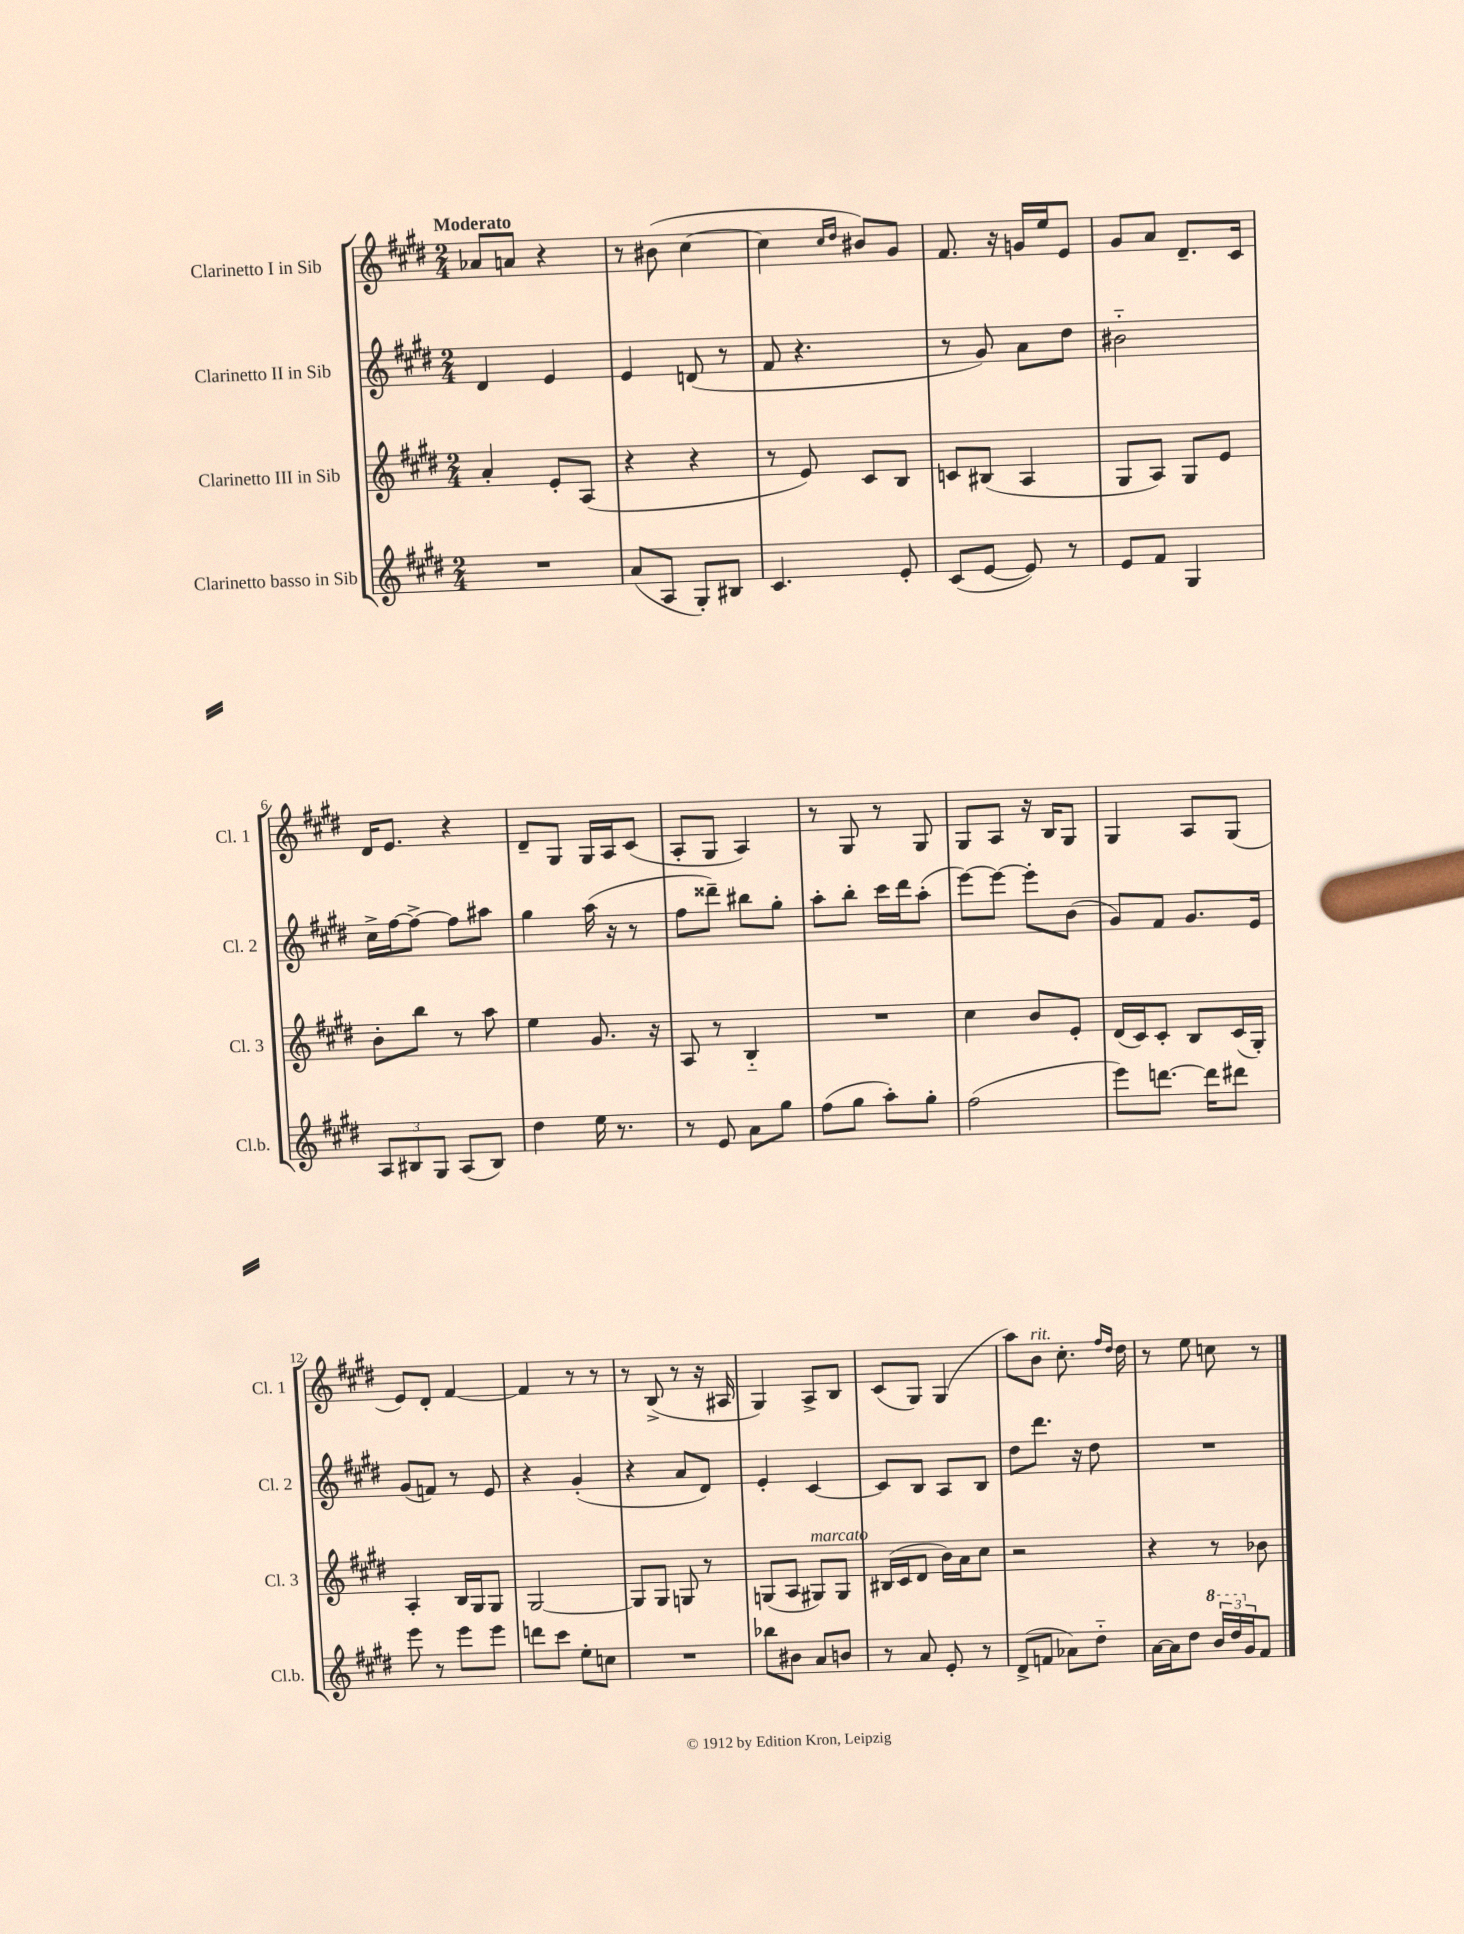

**kern	**kern	**kern	**kern
*part4	*part3	*part2	*part1
*staff4	*staff3	*staff2	*staff1
*I"Clarinetto basso in Sib	*I"Clarinetto III in Sib	*I"Clarinetto II in Sib	*I"Clarinetto I in Sib
*I'Cl.b.	*I'Cl. 3	*I'Cl. 2	*I'Cl. 1
*clefG2	*clefG2	*clefG2	*clefG2
*k[f#c#g#d#]	*k[f#c#g#d#]	*k[f#c#g#d#]	*k[f#c#g#d#]
*M2/4	*M2/4	*M2/4	*M2/4
=1	=1	=1	=1
!	!	!	!LO:TX:a:B:t=Moderato
2r	4a'/	4d#/	8a-X/L
.	.	.	8an/J
.	8e'/L	4e/	4r
.	(8A/J	.	.
=2	=2	=2	=2
(8a/L	4r	4e/	8r
8A/J	.	.	(8b#X\
8G#'/L)	4r	(8dn/	[4cc#\
8B#X/J	.	8r	.
=3	=3	=3	=3
4.c#/	8r	8f#/	4cc#\]
.	8e/)	4.r	.
.	.	.	16qqcc#/LL
.	.	.	16qqdd#/JJ
.	8c#/L	.	8b#X/L)
8e'/	8B/J	.	8g#/J
=4	=4	=4	=4
(8c#/L	8cn/L	8r	8.f#/
[8e/J	(8B#X/J	8g#/)	.
.	.	.	16r
8e/])	4A/	8a\L	16gn/LL
.	.	.	16ee/J
8r	.	8dd#\J	8e/J
=5	=5	=5	=5
8e/L	8G#/L	2b#X\	8g#/L
8f#/J	8A/J)	.	8a/J
4G#/	8G#/L	.	8.d#~/L
.	8e/J	.	.
.	.	.	16c#/Jk
!!LO:LB:g=z
=6	=6	=6	=6
12A/L	8b'\L	16cc#^\LL	16d#/KL
.	.	[16ff#\J	8.e/J
12B#X/	.	.	.
.	8bb\J	8ff#^\J_	.
12G#/J	.	.	.
(8A/L	8r	8ff#\L]	4r
8B#/J)	8aa\	8aa#X\J	.
=7	=7	=7	=7
4dd#\	4ee\	4gg#\	8d#~/L
.	.	.	8G#/J
16ee\	8.g#/	(16aa\	16G#/LL
8.r	.	16r	16A/J
.	.	8r	(8c#/J
.	16r	.	.
=8	=8	=8	=8
8r	8A/	8ff#\L	8A'/L
8e/	8r	8ddd##X~\J)	8G#/J
8a\L	4B/	8bb#X\L	4A/)
8gg#\J	.	8gg#'\J	.
=9	=9	=9	=9
(8ff#\L	2r	8aa'\L	8r
8gg#\J	.	8bb'\J	8G#/
8aa'\L)	.	16ccc#\LL	8r
.	.	16ddd#\J	.
8gg#'\J	.	(8aa'\J	8G#/
=10	=10	=10	=10
(2ff#\	4cc#\	[8eee\L)	8G#/L
.	.	8eee\J_	8A/J
.	8b/L	8eee'\L]	16r
.	.	.	16B/KL
.	8e'/J	(8b\J	8G#/J
=11	=11	=11	=11
8eee\L)	(16d#/LL	8g#/L)	4G#/
.	16c#/J)	.	.
[8.dddn\J	8c#'/J	8f#/J	.
.	8B/L	8.g#/L	8A/L
16ddd\KL]	.	.	.
8ddd#X\J	(16c#/L	.	(8G#/J
.	16G#'/JJ)	16e/Jk	.
!!LO:LB:g=z
=12	=12	=12	=12
8eee\	4A'/	(8g#/L	8e/L)
8r	.	8fn/J)	8d#'/J
8eee\L	16B/LL	8r	[4f#/
.	16G#/J	.	.
8eee\J	8G#/J	8e/	.
=13	=13	=13	=13
8dddn\L	[2G#/	4r	4f#/]
8ccc#\J	.	.	.
8ee'\L	.	(4g#'/	8r
8ccn\J	.	.	8r
=14	=14	=14	=14
2r	8G#/L]	4r	8r
.	8G#/J	.	(8B^/
.	8Gn/	8a/L	8r
.	8r	8d#/J)	16r
.	.	.	16A#X/
=15	=15	=15	=15
8bb-X\L	(8Gn/L	4e'/	4G#/)
8b#X\J	8A/J	.	.
!	!LO:TX:a:i:t=marcato	!	!
8a/L	8G#X/L)	[4c#/	8A^/L
8bn/J	8G#/J	.	8B/J
=16	=16	=16	=16
8r	(16B#X/LL	8c#/L]	(8c#/L
.	16c#/J	.	.
8a/	8d#/J	8B/J	8G#/J)
8e'/	16b\LL)	8A/L	(4G#/
.	16a\J	.	.
8r	8cc#\J	8B/J	.
=17	=17	=17	=17
(8d#^/L	2r	8dd#\L	8aa\L)
!	!	!	!LO:TX:a:i:t=rit.
8fn/J	.	8.ddd#\J	8b\J
8a-X\L)	.	.	8.cc#'\
.	.	16r	.
8dd#\J	.	8dd#\	.
.	.	.	16qqff#/LL
.	.	.	16qqdd#/JJ
.	.	.	16dd#\
=18	=18	=18	=18
[16a\LL	4r	2r	8r
16a\J]	.	.	.
8dd#\J	.	.	8ee\
*8va	*	*	*
24bb/LL	8r	.	8ccn\
24ddd#/	.	.	.
*X8va	*	*	*
24g#/J	.	.	.
8f#/J	8b-X\	.	8r
==	==	==	==
*-	*-	*-	*-
